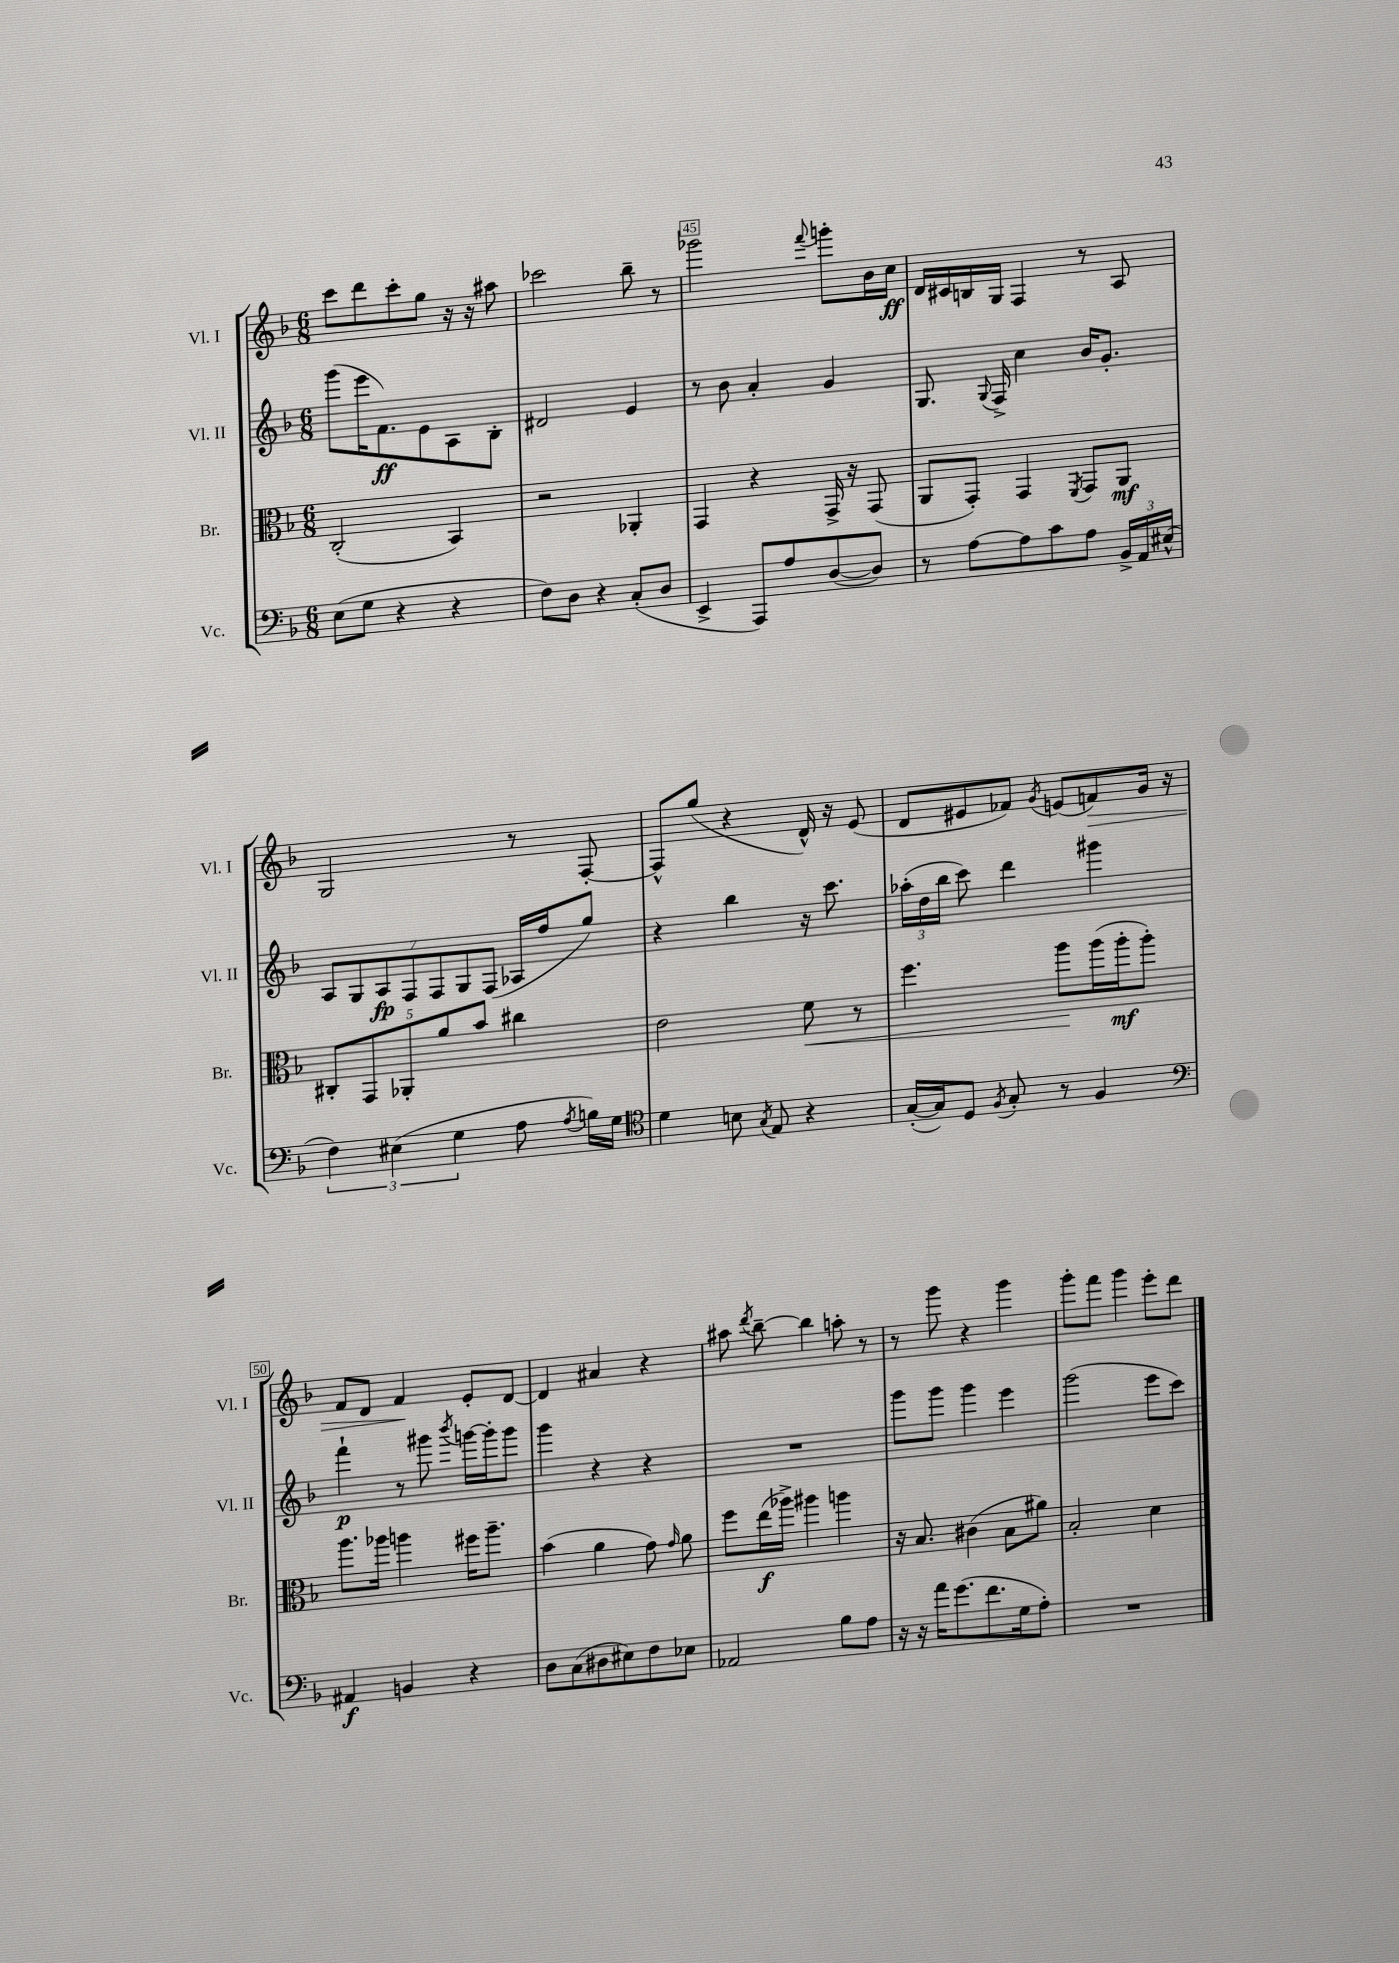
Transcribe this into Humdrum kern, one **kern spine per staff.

**kern	**kern	**kern	**kern
*staff4	*staff3	*staff2	*staff1
*clefF4	*clefC3	*clefG2	*clefG2
*k[b-]	*k[b-]	*k[b-]	*k[b-]
*M6/8	*M6/8	*M6/8	*M6/8
(8E\L	(2C'/	(8ggg\L	8ccc\L
8G\J	.	16eee\K	8ddd\
.	.	8.f\)	.
4r	.	.	8ccc'\
.	.	8e\	8gg\J
4r	4BB-/)	8A\	16r
.	.	.	16r
.	.	8B-'\J	8aa#\
=	=	=	=
8F\L)	2r	2d#/	2ccc-\
8D\J	.	.	.
4r	.	.	.
(8C'/L	4AA-'/	4e/	8bb-~\
8D/J	.	.	8r
=	=	=	=
4EE^/	4GG/	8r	2ggg-\
.	.	8b-\	.
8AAA/L)	4r	4a'/	.
8A/	.	.	.
.	.	.	8qqfff/
([8D/	16GG^/	4g/	8ggg'\L
.	16r	.	.
8D/]J)	(8GG/	.	16b-\L
.	.	.	16cc\JJ
=	=	=	=
8r	8AA/L	8.G/	16d/LL
.	.	.	16c#/
[8A\L	8GG'/J)	.	16B/
.	.	8qqG/	.
.	.	16F^/	16G/JJ
8A\]	4GG/	4cc\	4F/
8c\	.	.	.
.	8qFF/	.	.
8A\J	8GG/L	16b-/LK	8r
.	.	8.g'/J	.
24BB-^/LL	8AA/J	.	8A/
24AA/	.	.	.
(24E#^^/JJ	.	.	.
=	=	=	=
6F\)	10C#'/L	14A/L	2G/
.	.	14G/	.
.	10GG/	.	.
.	.	14A/	.
(6E#\	.	.	.
.	10AA-'/	.	.
.	.	14F/	.
.	.	14F/	.
.	10a/	.	.
6G\	.	.	.
.	.	14G/	.
.	10b-/J	.	.
.	.	(14F/J	.
8A\	4cc#\	16A-/LL	8r
.	.	16ff/J	.
8qA/	.	.	.
16B\LL)	.	8gg/J)	[8F'/
16G\JJ	.	.	.
=	=	=	=
*clefC4	*	*	*
4d\	2e\	4r	8F^^/]L
.	.	.	(8gg/J
8B\	.	4bb-\	4r
8qG/	.	.	.
8E/	.	.	.
4r	8f\	16r	16d^^/)
.	.	8.ccc\	16r
.	8r	.	(8e/
=	=	=	=
([16G'/LL	4.ff\	(24aa-'\LL	8d/L
.	.	24dd\	.
16G/]J)	.	.	.
.	.	24bb-\JJ	.
8D/J	.	8ccc\)	8e#/
8qF/	.	.	.
8G'/	.	4ddd\	8f-/J)
.	.	.	8qg/
8r	8aa\L	.	(8e/L
4F/	(16aa\L	4ggg#\	8f/)
.	16aa'\J	.	.
.	8aa'\J)	.	16g/Jk
.	.	.	16r
=	=	=	=
*clefF4	*	*	*
4AA#/	8.aa\L	4fff`\	8f/L
.	.	.	8d/J
.	16aa-\Jk	.	.
4BB/	4aa\	8r	4f/
.	.	8ggg#\	.
.	.	8qbbb-/	.
4r	16ff#\LK	[16ggg\LL	8e'/L
.	8.aa~\J	16ggg'\]J	.
.	.	8ggg\J	[8d/J
=	=	=	=
8D\L	(4b-\	4ggg\	4d/]
(8C\	.	.	.
8D#\	4a\	4r	4a#/
8E#\)	.	.	.
8F\	8g\)	4r	4r
.	16qqg/	.	.
8E-\J	8a\	.	.
=	=	=	=
2AA-/	8ff\L	2.r	8aa#\
.	.	.	8qddd/
.	(16ee\L	.	[8bb-~\
.	16aa-^\JJ)	.	.
.	4aa#\	.	4bb-\]
8B-\L	4aa\	.	8aa'\
8A\J	.	.	8r
=	=	=	=
16r	16r	8ggg\L	8r
16r	8.B-/	.	.
16a\LK	.	8ggg\J	8ggg\
(8.g\	.	.	.
.	(4c#\	4ggg\	4r
8.f\	.	.	.
.	8B-\L	4eee\	4ggg\
16G\k	.	.	.
8A'\J)	8a#\J)	.	.
=	=	=	=
2.r	2B-'/	(2ggg\	8ggg'\L
.	.	.	8fff\J
.	.	.	4ggg\
.	4d\	8eee\L	8eee'\L
.	.	8ccc\J)	8ddd\J
==	==	==	==
*-	*-	*-	*-
